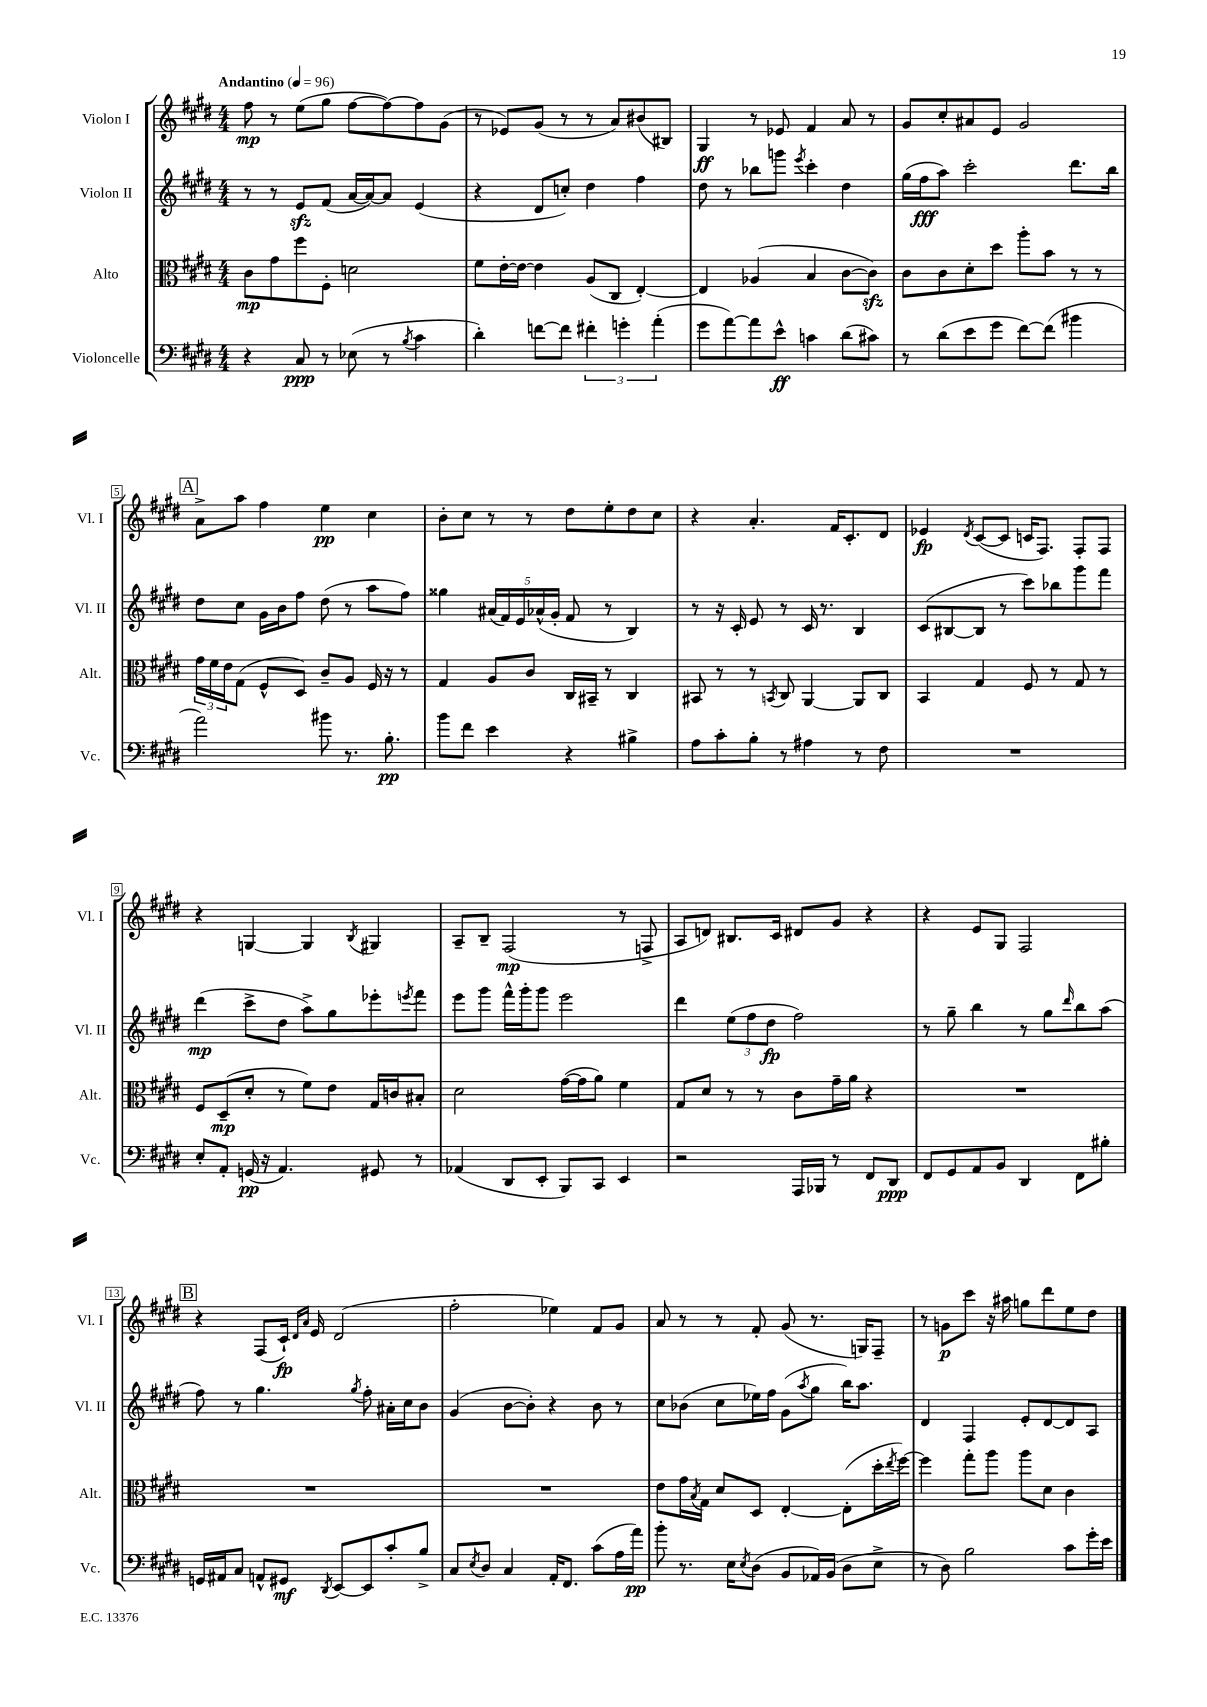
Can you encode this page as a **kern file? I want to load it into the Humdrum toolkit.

**kern	**dynam	**kern	**dynam	**kern	**dynam	**kern	**dynam
*part4	*part4	*part3	*part3	*part2	*part2	*part1	*part1
*staff4	*staff4	*staff3	*staff3	*staff2	*staff2	*staff1	*staff1
*I"Violoncelle	*	*I"Alto	*	*I"Violon II	*	*I"Violon I	*
*I'Vc.	*	*I'Alt.	*	*I'Vl. II	*	*I'Vl. I	*
*clefF4	*	*clefC3	*	*clefG2	*	*clefG2	*
*k[f#c#g#d#]	*	*k[f#c#g#d#]	*	*k[f#c#g#d#]	*	*k[f#c#g#d#]	*
*M4/4	*	*M4/4	*	*M4/4	*	*M4/4	*
*MM96	*	*MM96	*	*MM96	*	*MM96	*
=1	=1	=1	=1	=1	=1	=1	=1
!	!	!	!	!	!	!LO:TX:a:B:t=Andantino	!
4r	.	8c#\L	mp	8r	.	8ff#\	mp
.	.	8g#\	.	8r	.	8r	.
8C#/	ppp	8ff#\	.	8ezz/L	.	(8ee\L	.
8r	.	8F#'\J	.	(8f#/J	.	8gg#\J	.
(8E-X\	.	2dn\	.	[16a/LL	.	[8ff#\L	.
.	.	.	.	16a/J_)	.	.	.
8r	.	.	.	8a/J]	.	8ff#\_)	.
8qB/	.	.	.	.	.	.	.
4c#\	.	.	.	(4e/	.	8ff#\]	.
.	.	.	.	.	.	(8g#\J	.
=2	=2	=2	=2	=2	=2	=2	=2
4d#'\)	.	8f#\L	.	4r	.	8r	.
.	.	[16e'\L	.	.	.	8e-X/L)	.
.	.	16e\JJ_	.	.	.	.	.
[8fn\L	.	4e\]	.	8d#/L	.	(8g#/J	.
8f\J]	.	.	.	8ccn'/J)	.	8r	.
6f#X'\	.	(8A/L	.	4dd#\	.	8r	.
.	.	8C#/J	.	.	.	8a/L)	.
6gn'\	.	.	.	.	.	.	.
.	.	[4E'/)	.	4ff#\	.	(8b#X/	.
(6a'\	.	.	.	.	.	.	.
.	.	.	.	.	.	8B#X/J)	.
=3	=3	=3	=3	=3	=3	=3	=3
8g#\L	.	4E/]	.	8dd#\	.	4G#/	ff
[8a\)	.	.	.	8r	.	.	.
8a\]	.	(4A-X/	.	8bb-X\L	.	8r	.
8e^^\J	ff	.	.	8gggn\J	.	8e-X/	.
.	.	.	.	8qeee/	.	.	.
4cn\	.	4B/	.	4ccc#'\	.	4f#/	.
(8d#\L	.	[8c#\L	.	4dd#\	.	8a/	.
8c#X\J)	.	8c#zz\J])	.	.	.	8r	.
=4	=4	=4	=4	=4	=4	=4	=4
8r	.	8c#\L	.	(16gg#\LL	.	8g#/L	.
.	.	.	.	16ff#\J	fff	.	.
(8d#\L	.	8c#\	.	8aa\J)	.	8cc#'/	.
8e\	.	8d#'\	.	2ccc#'\	.	8a#X/	.
8g#\J	.	8dd#\J	.	.	.	8e/J	.
[8f#\L)	.	8aa'\L	.	.	.	2g#/	.
(8f#\J]	.	8b\J	.	.	.	.	.
4b#X\	.	8r	.	8.ddd#\L	.	.	.
.	.	8r	.	.	.	.	.
.	.	.	.	16bb\Jk	.	.	.
!!LO:LB:g=z
!!LO:REH:place=s1:t=A
=5	=5	=5	=5	=5	=5	=5	=5
2a\)	.	24g#\LL	.	8dd#\L	.	8a^\L	.
.	.	24f#\	.	.	.	.	.
.	.	24e\J	.	.	.	.	.
.	.	(8G#\J	.	8cc#\J	.	8aa\J	.
.	.	8F#^^/L	.	16g#\LL	.	4ff#\	.
.	.	.	.	16b\J	.	.	.
.	.	8D#/J)	.	8ff#\J	.	.	.
8b#X\	.	8c#~/L	.	(8dd#\	.	4ee\	pp
8.r	.	8A/J	.	8r	.	.	.
.	.	16F#/	.	8aa\L	.	4cc#\	.
8.B'\	pp	16r	.	.	.	.	.
.	.	8r	.	8ff#\J)	.	.	.
=6	=6	=6	=6	=6	=6	=6	=6
8b\L	.	4G#/	.	4gg##X\	.	8b'\L	.
8f#\J	.	.	.	.	.	8cc#\J	.
4e\	.	8A/L	.	(20a#X/LL	.	8r	.
.	.	.	.	20f#/)	.	.	.
.	.	.	.	20e/	.	.	.
.	.	8c#/J	.	.	.	8r	.
.	.	.	.	(20a-X^^/	.	.	.
.	.	.	.	20g#'/JJ	.	.	.
4r	.	16C#/LL	.	8f#/	.	8dd#\L	.
.	.	16BB#X~/JJ	.	.	.	.	.
.	.	8r	.	8r	.	8ee'\	.
4B#X^\	.	4C#/	.	4B/)	.	8dd#\	.
.	.	.	.	.	.	8cc#\J	.
=7	=7	=7	=7	=7	=7	=7	=7
8A\L	.	8BB#X/	.	8r	.	4r	.
8c#'\	.	8r	.	16r	.	.	.
.	.	.	.	16c#'/	.	.	.
8B'\J	.	8r	.	8e/	.	4.a'/	.
.	.	8qBBn/	.	.	.	.	.
8r	.	8C#/	.	8r	.	.	.
4A#X\	.	[4AA/	.	16c#/	.	.	.
.	.	.	.	8.r	.	.	.
.	.	.	.	.	.	16f#/KL	.
.	.	.	.	.	.	8.c#'/	.
8r	.	8AA/L]	.	4B/	.	.	.
8F#\	.	8C#/J	.	.	.	8d#/J	.
=8	=8	=8	=8	=8	=8	=8	=8
1r	.	4BB/	.	(8c#/L	.	4e-X/	fp
.	.	.	.	[8B#X/	.	.	.
.	.	.	.	.	.	8qd#/	.
.	.	4G#/	.	8B#/J]	.	([8c#/L	.
.	.	.	.	8r	.	8c#/J]	.
.	.	8F#/	.	8ccc#\L)	.	16cn/KL	.
.	.	.	.	.	.	8.F#/J)	.
.	.	8r	.	8bb-X\	.	.	.
.	.	8G#/	.	8ggg#\	.	8F#'/L	.
.	.	8r	.	8fff#\J	.	8F#/J	.
!!LO:LB:g=z
=9	=9	=9	=9	=9	=9	=9	=9
8E'/L	.	8F#/L	.	(4ddd#\	mp	4r	.
8AA'/J	.	(8D#~/	mp	.	.	.	.
(16GGn/	pp	8d#'/J	.	8ccc#^\L	.	[4Gn/	.
16r	.	.	.	.	.	.	.
4.AA/)	.	8r	.	8dd#\J	.	.	.
.	.	8f#\L)	.	8aa^\L)	.	4G/]	.
.	.	8e\J	.	8gg#\	.	.	.
.	.	.	.	.	.	8qB/	.
8GG#X/	.	16G#/LL	.	8eee-X'\	.	4G#X/	.
.	.	16cn/J	.	.	.	.	.
.	.	.	.	8qeeen/	.	.	.
8r	.	8B#X'/J	.	8fff#\J	.	.	.
=10	=10	=10	=10	=10	=10	=10	=10
(4AA-X/	.	2d#\	.	8eee\L	.	8A~/L	.
.	.	.	.	8ggg#\J	.	8B~/J	.
8DD#/L	.	.	.	16fff#^^\LL	.	(2F#/	mp
.	.	.	.	16ggg#'\J	.	.	.
8EE'/J	.	.	.	8ggg#\J	.	.	.
8BBB/L)	.	([16g#\LL	.	2eee\	.	.	.
.	.	16g#\J]	.	.	.	.	.
8CC#/J	.	8a\J)	.	.	.	.	.
4EE/	.	4f#\	.	.	.	8r	.
.	.	.	.	.	.	8Fn^/	.
=11	=11	=11	=11	=11	=11	=11	=11
2r	.	8G#/L	.	4ddd#\	.	8A/L	.
.	.	8d#/J	.	.	.	8dn/J)	.
.	.	8r	.	(12ee\L	.	8.B#X/L	.
.	.	.	.	12ff#\	.	.	.
.	.	8r	.	.	.	.	.
.	.	.	.	12dd#\J	fp	.	.
.	.	.	.	.	.	16c#/Jk	.
16AAA/LL	.	8c#\L	.	2ff#\)	.	8d#X/L	.
16BBB-X/JJ	.	.	.	.	.	.	.
8r	.	16g#~\L	.	.	.	8g#/J	.
.	.	16a\JJ	.	.	.	.	.
8FF#/L	.	4r	.	.	.	4r	.
8DD#/J	ppp	.	.	.	.	.	.
=12	=12	=12	=12	=12	=12	=12	=12
8FF#/L	.	1r	.	8r	.	4r	.
8GG#/	.	.	.	8gg#~\	.	.	.
8AA/	.	.	.	4bb\	.	8e/L	.
8BB/J	.	.	.	.	.	8G#/J	.
4DD#/	.	.	.	8r	.	2F#/	.
.	.	.	.	8gg#\L	.	.	.
.	.	.	.	16qqddd#/	.	.	.
8FF#\L	.	.	.	8bb\	.	.	.
8B#X'\J	.	.	.	(8aa\J	.	.	.
!!LO:LB:g=z
!!LO:REH:place=s1:t=B
=13	=13	=13	=13	=13	=13	=13	=13
16GGn/LL	.	1r	.	8ff#\)	.	4r	.
16AA#X/J	.	.	.	.	.	.	.
8C#/J	.	.	.	8r	.	.	.
8AAn^^/L	.	.	.	4.gg#\	.	(8F#/L	.
8GG#X/J	mf	.	.	.	.	16c#`/Jk)	fp
.	.	.	.	.	.	16qqd#/LL	.
.	.	.	.	.	.	16qqa/JJ	.
.	.	.	.	.	.	16e/	.
8qDD#/	.	.	.	.	.	.	.
[8EE/L	.	.	.	.	.	(2d#/	.
.	.	.	.	8qgg#/	.	.	.
8EE/]	.	.	.	8ff#'\	.	.	.
8c#'/	.	.	.	16a#X'\LL	.	.	.
.	.	.	.	16cc#\J	.	.	.
8B^/J	.	.	.	8b\J	.	.	.
=14	=14	=14	=14	=14	=14	=14	=14
8C#/L	.	1r	.	(4g#/	.	2ff#'\	.
8qE/	.	.	.	.	.	.	.
8D#/J	.	.	.	.	.	.	.
4C#/	.	.	.	[8b\L	.	.	.
.	.	.	.	8b'\J])	.	.	.
16AA'/KL	.	.	.	4r	.	4ee-X\)	.
8.FF#/J	.	.	.	.	.	.	.
(8c#\L	.	.	.	8b\	.	8f#/L	.
16A\L	.	.	.	8r	.	8g#/J	.
16a\JJ)	pp	.	.	.	.	.	.
=15	=15	=15	=15	=15	=15	=15	=15
8b'\	.	8e\L	.	8cc#\L	.	8a/	.
8.r	.	16g#\L	.	(8b-X\J	.	8r	.
.	.	8qB/	.	.	.	.	.
.	.	16G#\JJ	.	.	.	.	.
.	.	8d#/L	.	8cc#\L	.	8r	.
16E\KL	.	.	.	.	.	.	.
8qE/	.	.	.	.	.	.	.
(8D#\J	.	8D#/J	.	16ee-X\L)	.	8f#'/	.
.	.	.	.	16ff#\JJ	.	.	.
8BB/L	.	[4E'/	.	(8g#\L	.	(8g#/	.
.	.	.	.	8qaa/	.	.	.
16AA-X/L)	.	.	.	8gg#\J	.	8.r	.
(16BB/JJ	.	.	.	.	.	.	.
8D#\L	.	(8E'\L]	.	16bb\KL)	.	.	.
.	.	.	.	8.aa\J	.	16Gn/KL)	.
8E^\J	.	16dd#'\L	.	.	.	8F#~/J	.
.	.	8qee/	.	.	.	.	.
.	.	[16ff#\JJ)	.	.	.	.	.
=16	=16	=16	=16	=16	=16	=16	=16
8r	.	4ff#\]	.	4d#/	.	8r	.
8D#\)	.	.	.	.	.	8gn\L	p
2B\	.	8gg#'\L	.	4F#/	.	8ccc#\J	.
.	.	8aa\J	.	.	.	16r	.
.	.	.	.	.	.	16aa#X\	.
.	.	8aa\L	.	8e'/L	.	8ggn\L	.
.	.	8d#\J	.	[8d#/	.	8ddd#\	.
8c#\L	.	4c#\	.	8d#/]	.	8ee\	.
16g#'\L	.	.	.	8A/J	.	8dd#\J	.
16e\JJ	.	.	.	.	.	.	.
==	==	==	==	==	==	==	==
*-	*-	*-	*-	*-	*-	*-	*-
